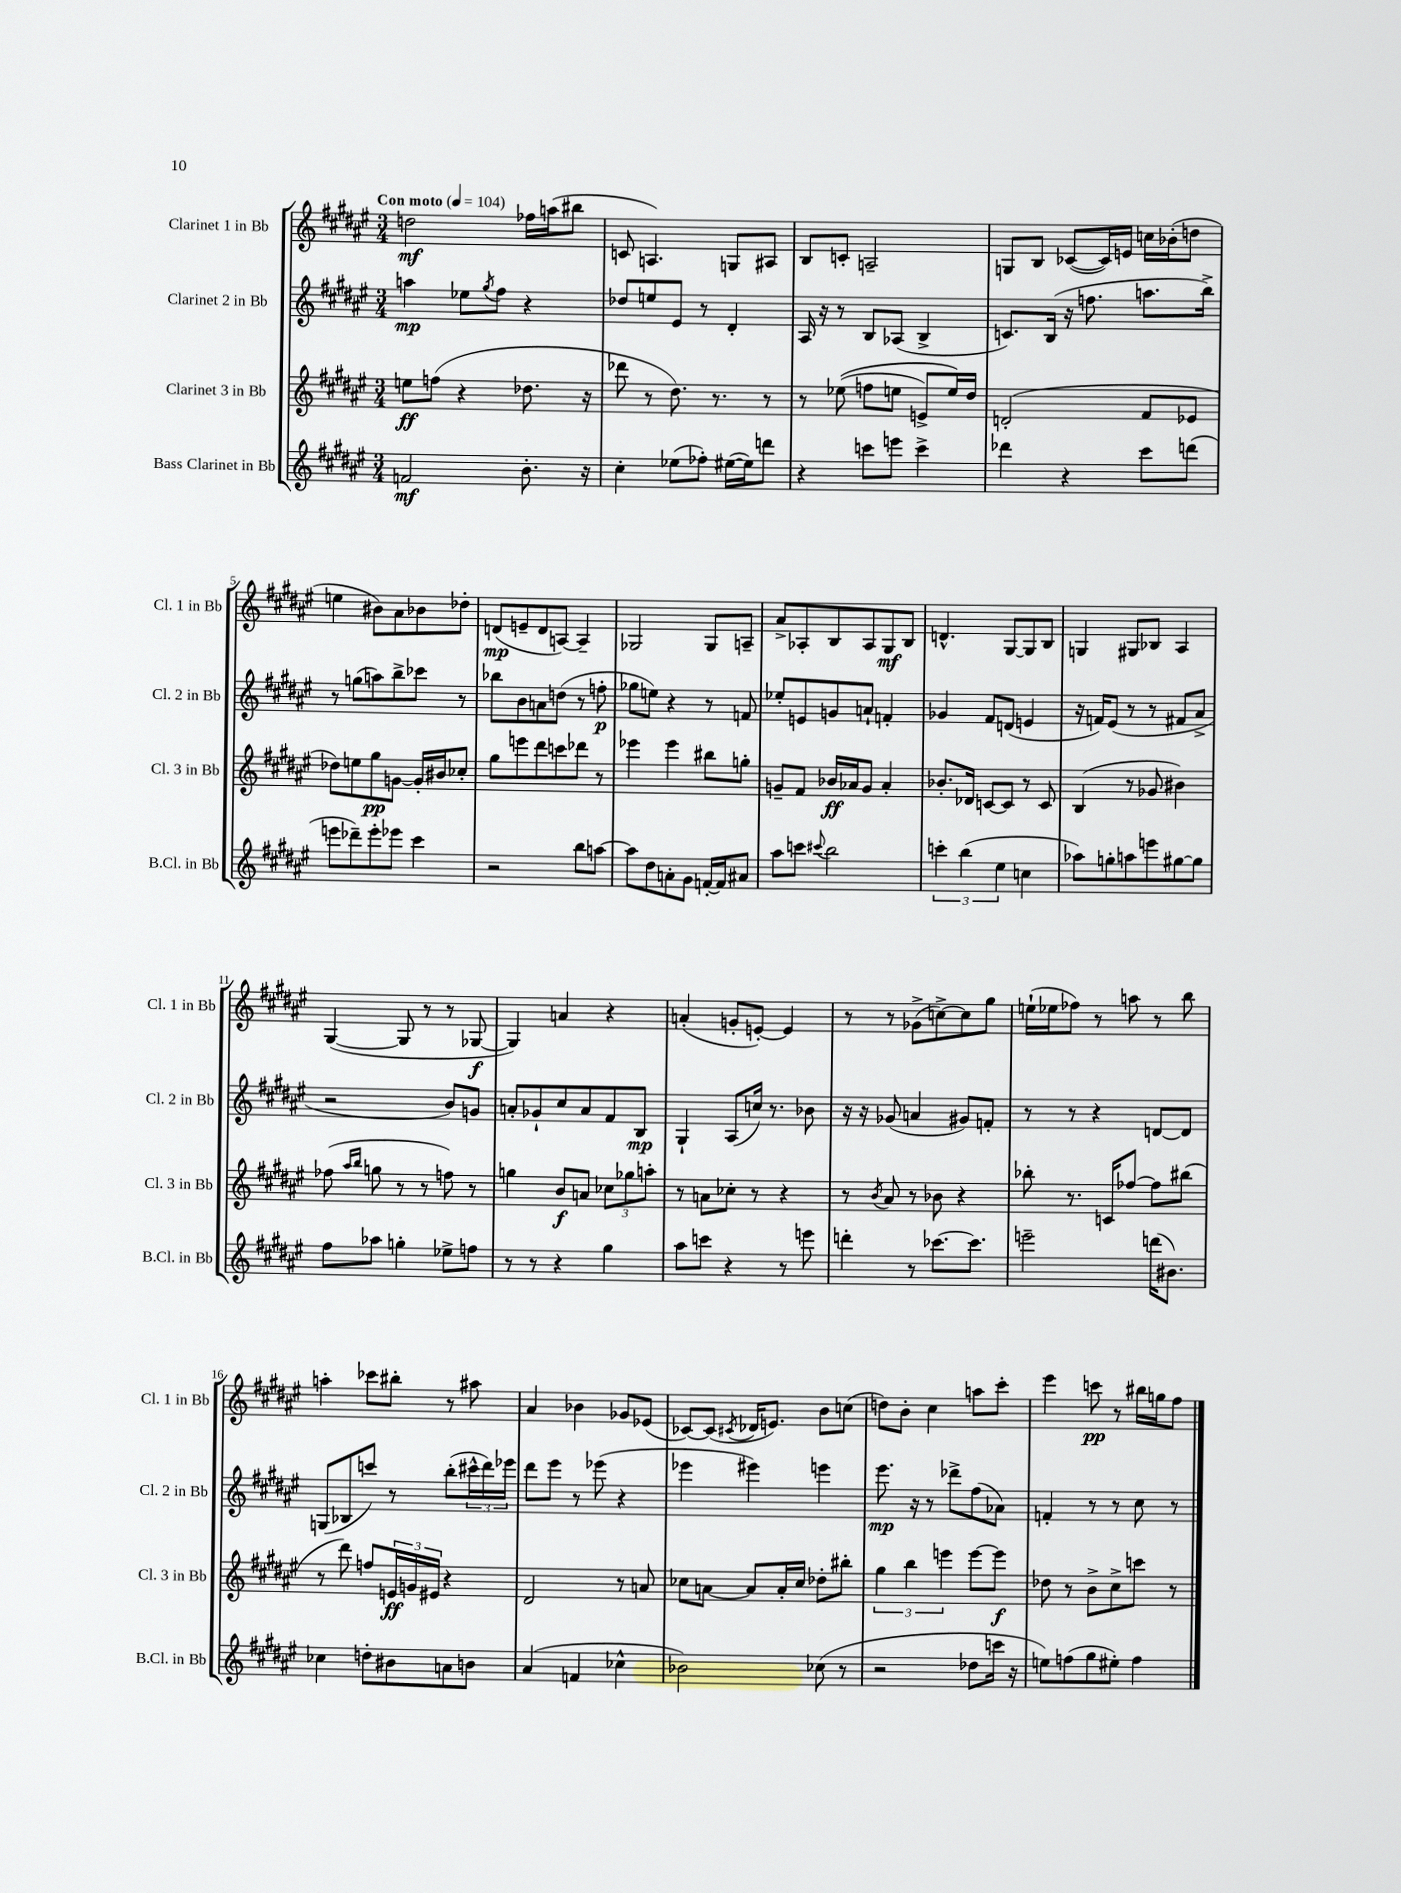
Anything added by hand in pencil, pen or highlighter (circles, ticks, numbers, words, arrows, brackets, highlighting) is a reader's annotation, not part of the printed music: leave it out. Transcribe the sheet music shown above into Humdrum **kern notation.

**kern	**dynam	**kern	**dynam	**kern	**dynam	**kern	**dynam
*part4	*part4	*part3	*part3	*part2	*part2	*part1	*part1
*staff4	*staff4	*staff3	*staff3	*staff2	*staff2	*staff1	*staff1
*I"Bass Clarinet in Bb	*	*I"Clarinet 3 in Bb	*	*I"Clarinet 2 in Bb	*	*I"Clarinet 1 in Bb	*
*I'B.Cl. in Bb	*	*I'Cl. 3 in Bb	*	*I'Cl. 2 in Bb	*	*I'Cl. 1 in Bb	*
*clefG2	*	*clefG2	*	*clefG2	*	*clefG2	*
*k[f#c#g#d#a#e#]	*	*k[f#c#g#d#a#e#]	*	*k[f#c#g#d#a#e#]	*	*k[f#c#g#d#a#e#]	*
*M3/4	*	*M3/4	*	*M3/4	*	*M3/4	*
*MM104	*	*MM104	*	*MM104	*	*MM104	*
=1	=1	=1	=1	=1	=1	=1	=1
!	!	!	!	!	!	!LO:TX:a:B:t=Con moto	!
2fn/	mf	8een\L	ff	4aan\	mp	2ddn\	mf
.	.	(8ffn\J	.	.	.	.	.
.	.	4r	.	8ee-X\L	.	.	.
.	.	.	.	8qgg#/	.	.	.
.	.	.	.	8ff#\J	.	.	.
8.b'\	.	8.dd-X\	.	4r	.	16ff-X\LL	.
.	.	.	.	.	.	(16aan\J	.
.	.	.	.	.	.	8bb#X\J	.
16r	.	16r	.	.	.	.	.
=2	=2	=2	=2	=2	=2	=2	=2
4cc#'\	.	8ddd-X\	.	8dd-X/L	.	8cn/	.
.	.	8r	.	8een/	.	4.An/)	.
(8ee-X\L	.	8.dd#\)	.	8e#/J	.	.	.
8ff-X'\J)	.	.	.	8r	.	.	.
.	.	8.r	.	.	.	.	.
([16ee#X\LL	.	.	.	4d#'/	.	8Gn/L	.
16ee#\J])	.	.	.	.	.	.	.
8dddn\J	.	8r	.	.	.	8A#X/J	.
=3	=3	=3	=3	=3	=3	=3	=3
4r	.	8r	.	16A#/	.	8B/L	.
.	.	.	.	16r	.	.	.
.	.	((8ee-X\	.	8r	.	8cn'/J	.
8cccn\L	.	8ffn\L	.	8B/L	.	2An~/	.
8eeen\J	.	8een\J	.	(8A-X/J	.	.	.
4ccc^\	.	8en^/L)	.	4B^/	.	.	.
.	.	16ee/L)	.	.	.	.	.
.	.	16dd#/JJ	.	.	.	.	.
=4	=4	=4	=4	=4	=4	=4	=4
4ddd-X\	.	(2dn'/	.	8.cn/L)	.	8Gn/L	.
.	.	.	.	.	.	8B/J	.
.	.	.	.	(16B/Jk	.	.	.
4r	.	.	.	16r	.	([8c-X/L	.
.	.	.	.	8.ffn\	.	.	.
.	.	.	.	.	.	16c-/L])	.
.	.	.	.	.	.	16en/JJ	.
8ccc#\L	.	8f#/L	.	8.aan\L	.	16ccn\LL	.
.	.	.	.	.	.	(16b-X'\J	.
(8dddn\J	.	8e-X/J	.	.	.	8ddn\J	.
.	.	.	.	16bb^\Jk)	.	.	.
!!LO:LB:g=z
=5	=5	=5	=5	=5	=5	=5	=5
8eeen\L	.	8dd-X\L)	.	8r	.	4een\	.
8ddd-X~\)	.	8een\	.	(8ggn\L	.	.	.
8eee'\	.	8gg#\	pp	8aan\)	.	8b#X\L)	.
8eee-X\J	.	[8gn\J	.	8bb^\	.	8a#\	.
4ccc#\	.	16g'/LL]	.	8ccc-X\J	.	8b-X\	.
.	.	16b#X/J	.	.	.	.	.
.	.	8cc-X'/J	.	8r	.	8dd-X'\J	.
=6	=6	=6	=6	=6	=6	=6	=6
2r	.	8gg#\L	.	8bb-X\L	.	(8dn/L	mp
.	.	8eeen\	.	8b\	.	8en~/	.
.	.	8ddd#\	.	8an\	.	8d/	.
.	.	8cccn\	.	(8ddn\J	.	[8An/J)	.
8bb\L	.	8ddd-X\J	.	8r	.	4A~/]	.
[8aan\J	.	8r	.	8ffn'\	p	.	.
=7	=7	=7	=7	=7	=7	=7	=7
8aa\L]	.	4eee-X\	.	8gg-X\L	.	2G-X/	.
8dd#\	.	.	.	8een\J)	.	.	.
8an'\	.	4eee-\	.	4r	.	.	.
8g#\J	.	.	.	.	.	.	.
[16fn'/LL	.	8bb#X\L	.	8r	.	8G-/L	.
16f/J]	.	.	.	.	.	.	.
8a#X/J	.	8ggn'\J	.	8fn/	.	8An~/J	.
=8	=8	=8	=8	=8	=8	=8	=8
8aa#\L	.	8gn~/L	.	8ee-X'/L	.	8a#^/L	.
8cccn\J	.	8f#/J	.	8en/	.	8A-X'/	.
8qqccc#X/	.	.	.	.	.	.	.
2bb\	.	16b-X/LL	ff	8gn/	.	8B/	.
.	.	16a-X/J	.	.	.	.	.
.	.	8g/J	.	8an`/J	.	8A-/	.
.	.	4a-'/	.	4fn'/	.	8G#/	mf
.	.	.	.	.	.	8B/J	.
=9	=9	=9	=9	=9	=9	=9	=9
6cccn'\	.	8.b-X'/L	.	4g-X/	.	4.dn^^/	.
(6bb\	.	.	.	.	.	.	.
.	.	16d-X/Jk	.	.	.	.	.
.	.	[8cn/L	.	8f#/L	.	.	.
6ee#\	.	.	.	.	.	.	.
.	.	8c/J]	.	(8dn/J	.	[8G#/L	.
4ccn\	.	8r	.	4en/	.	8G#/]	.
.	.	8c/	.	.	.	8B/J	.
=10	=10	=10	=10	=10	=10	=10	=10
8aa-X\L)	.	(4B/	.	16r	.	4Gn/	.
.	.	.	.	16fn/KL)	.	.	.
8ggn'\	.	.	.	(8e#/J	.	.	.
8aan\	.	8r	.	8r	.	8G#X/L	.
8eeen\	.	8g-X/	.	8r	.	8B-X/J	.
[8gg#X\	.	4b#X\)	.	8f#X/L	.	4A#/	.
8gg#\J]	.	.	.	8a#^/J	.	.	.
!!LO:LB:g=z
=11	=11	=11	=11	=11	=11	=11	=11
8ff#\L	.	(8ff-X\	.	2r	.	([4G#/	.
.	.	16qqaa#/LL	.	.	.	.	.
.	.	16qqbb/JJ	.	.	.	.	.
8aa-X\J	.	8ggn\	.	.	.	.	.
4ggn'\	.	8r	.	.	.	8G#/]	.
.	.	8r	.	.	.	8r	.
8ee-X^\L	.	8ffn\)	.	8b/L)	.	8r	.
8ffn\J	.	8r	.	8gn/J	.	[8G-X/	f
=12	=12	=12	=12	=12	=12	=12	=12
8r	.	4ggn\	.	8an'/L	.	4G-/])	.
8r	.	.	.	8g-X`/	.	.	.
4r	.	8b/L	f	8cc#/	.	4an/	.
.	.	8an/J	.	8a/	.	.	.
4gg#\	.	12cc-X\L	.	8f#/	.	4r	.
.	.	12gg-X\	.	.	.	.	.
.	.	.	.	8B/J	mp	.	.
.	.	12aan'\J	.	.	.	.	.
=13	=13	=13	=13	=13	=13	=13	=13
8aa#\L	.	8r	.	4G#`/	.	(4an'/	.
8cccn\J	.	8an\L	.	.	.	.	.
4r	.	8cc-X'\J	.	(8A#/L	.	8gn'/L	.
.	.	8r	.	16ccn/Jk)	.	[8en'/J)	.
.	.	.	.	8.r	.	.	.
8r	.	4r	.	.	.	4e/]	.
8eeen\	.	.	.	8b-X\	.	.	.
=14	=14	=14	=14	=14	=14	=14	=14
4dddn'\	.	8r	.	16r	.	8r	.
.	.	.	.	16r	.	.	.
.	.	8qb/	.	.	.	.	.
.	.	8a#/	.	(8g-X/	.	8r	.
8r	.	8r	.	4an/	.	(8g-X^\L	.
[8.ccc-X\L	.	8b-X\	.	.	.	[8ccn^\)	.
.	.	4r	.	8g#X/L)	.	8cc\]	.
8.ccc-\J]	.	.	.	.	.	.	.
.	.	.	.	8fn'/J	.	8gg#\J	.
=15	=15	=15	=15	=15	=15	=15	=15
2eeen~\	.	8bb-X'\	.	8r	.	(16een`\LL	.
.	.	.	.	.	.	16ee-X\J	.
.	.	8.r	.	8r	.	8ff-X\J)	.
.	.	.	.	4r	.	8r	.
.	.	16cn/KL	.	.	.	.	.
.	.	[8ff-X/J	.	.	.	8aan\	.
(16dddn\KL	.	8ff-\L]	.	[8dn/L	.	8r	.
8.b#X\J)	.	.	.	.	.	.	.
.	.	(8bb#X\J	.	8d/J]	.	8bb\	.
!!LO:LB:g=z
=16	=16	=16	=16	=16	=16	=16	=16
4cc-X\	.	8r	.	(8Gn/L	.	4aan'\	.
.	.	8ddd#\)	.	8B-X/	.	.	.
8ddn'\L	.	8ffn/L	.	8cccn/J)	.	8ccc-X\L	.
8b#X\	.	24en/L	ff	8r	.	8bb#X'\J	.
.	.	24gn/	.	.	.	.	.
.	.	24e#X/JJ	.	.	.	.	.
8an\	.	4r	.	(8bb'\L	.	8r	.
8bn\J	.	.	.	24ccc#X^^\L	.	8aa#X\	.
.	.	.	.	24ddd#\)	.	.	.
.	.	.	.	24eee-X\JJ	.	.	.
=17	=17	=17	=17	=17	=17	=17	=17
(4a#/	.	2d#/	.	8ddd#\L	.	4a#/	.
.	.	.	.	8eee#\J	.	.	.
4fn/	.	.	.	8r	.	4b-X\	.
.	.	.	.	(8eee-X\	.	.	.
4cc-X^^\	.	8r	.	4r	.	8g-X/L	.
.	.	8an/	.	.	.	(8e-X/J	.
=18	=18	=18	=18	=18	=18	=18	=18
2b-X\)	.	8cc-X\L	.	4eee-X\	.	[8c-X/L)	.
.	.	[8an\J	.	.	.	(8c-/J]	.
.	.	.	.	.	.	8qc#X/	.
.	.	8a/L]	.	4eee#X\)	.	16d-X/KL	.
.	.	.	.	.	.	8.en/J)	.
.	.	16a'/L	.	.	.	.	.
.	.	16cc-/JJ	.	.	.	.	.
(8cc-X\	.	8dd-X'\L	.	4eeen\	.	8b\L	.
8r	.	8bb#X'\J	.	.	.	(8ccn\J	.
=19	=19	=19	=19	=19	=19	=19	=19
2r	.	6gg#\	.	8.eee#\	mp	8ddn\L)	.
.	.	.	.	.	.	8b'\J	.
.	.	6bb\	.	.	.	.	.
.	.	.	.	16r	.	.	.
.	.	.	.	8r	.	4cc#\	.
.	.	6eeen\	.	.	.	.	.
.	.	.	.	8ddd-X^\L	.	.	.
8dd-X\L	.	[8eee\L	.	(8ff#\	.	8aan\L	.
16cccn\Jk	.	8eee\J]	f	8a-X\J)	.	8ccc#'\J	.
16r	.	.	.	.	.	.	.
=20	=20	=20	=20	=20	=20	=20	=20
8een\L)	.	8dd-X\	.	4fn'/	.	4eee#\	.
(8ffn\	.	8r	.	.	.	.	.
8gg#\	.	8b^\L	.	8r	.	8cccn\	pp
8ee#X'\J)	.	8cc#^\	.	8r	.	8r	.
4ff\	.	8cccn\J	.	8cc#\	.	16bb#X\LL	.
.	.	.	.	.	.	16ggn\J	.
.	.	8r	.	8r	.	8ff#\J	.
==	==	==	==	==	==	==	==
*-	*-	*-	*-	*-	*-	*-	*-
